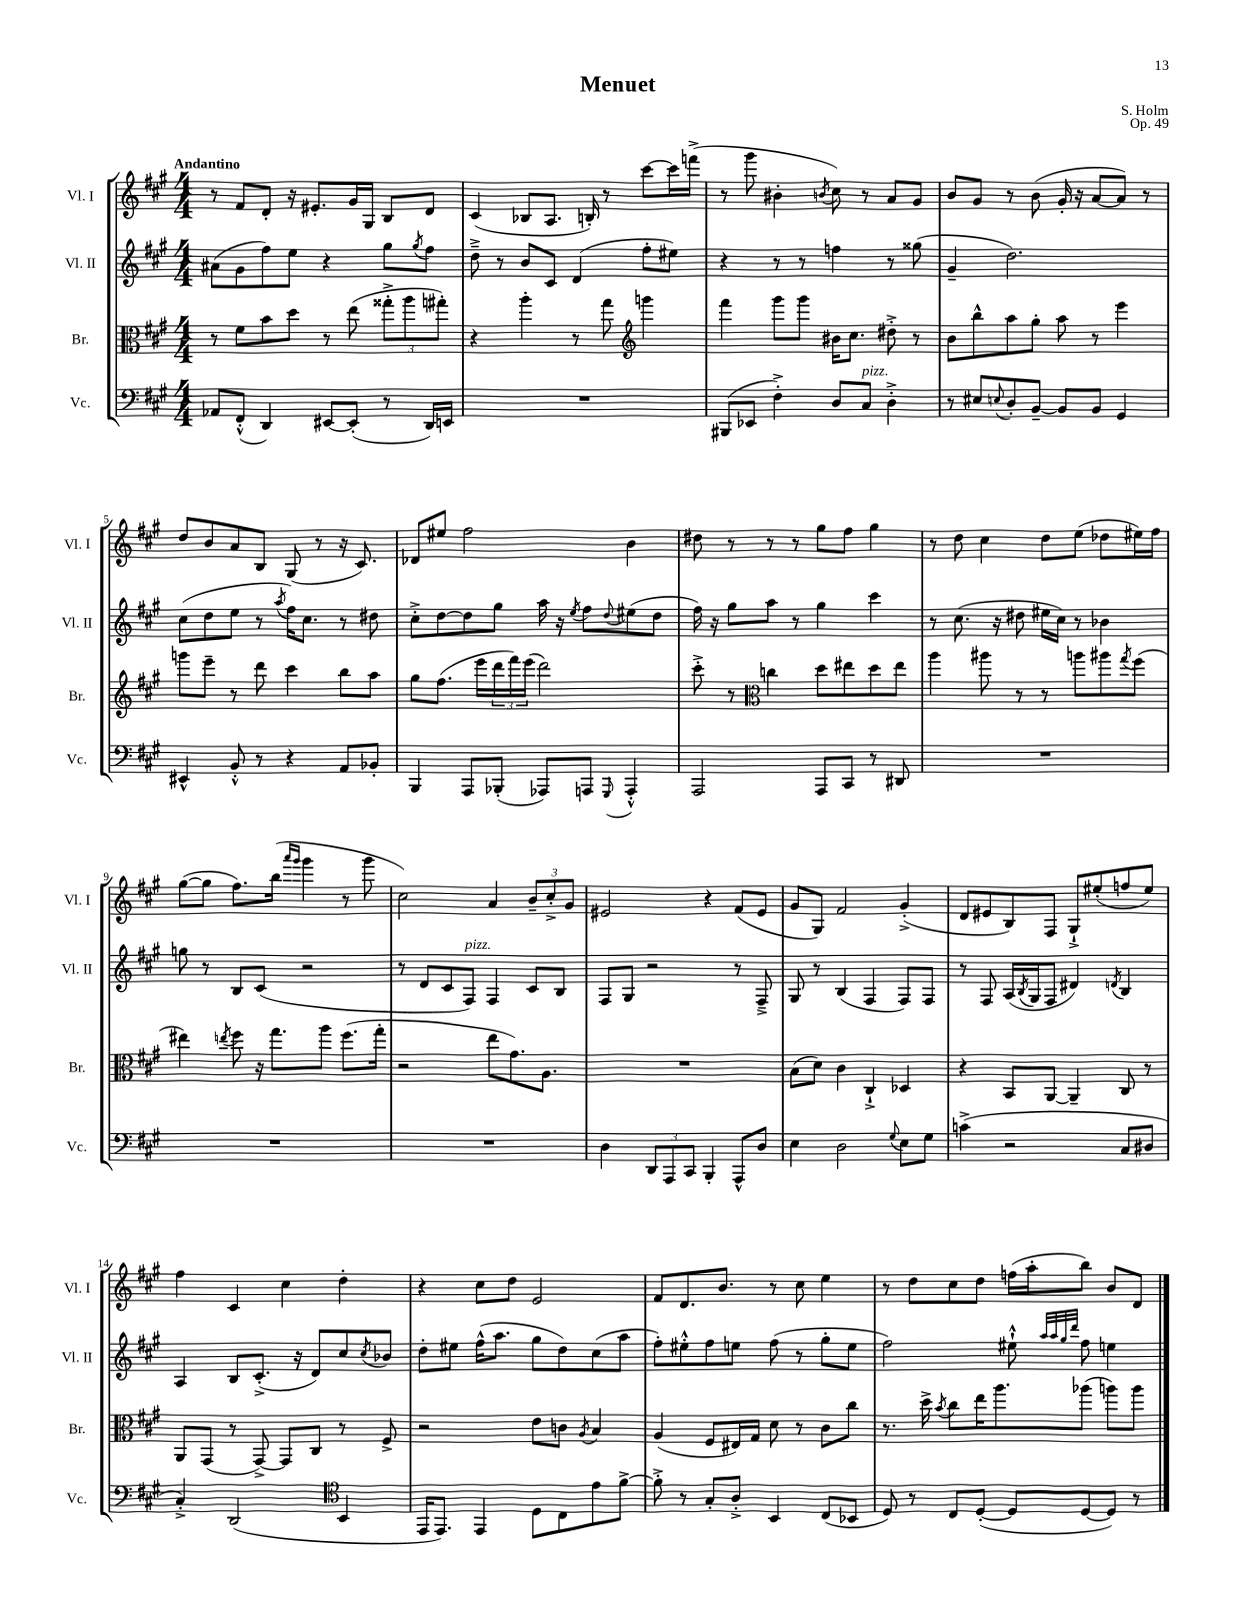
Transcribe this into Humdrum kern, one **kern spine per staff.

**kern	**kern	**kern	**kern
*staff4	*staff3	*staff2	*staff1
*clefF4	*clefC3	*clefG2	*clefG2
*k[f#c#g#]	*k[f#c#g#]	*k[f#c#g#]	*k[f#c#g#]
*M4/4	*M4/4	*M4/4	*M4/4
8AA-/L	8r	(8a#\L	8r
(8FF#'^^/J	8f#\L	8g#\	8f#/L
4DD/)	8b\	8ff#\)	8d'/J
.	8dd\J	8ee\J	16r
.	.	.	8.e#'/L
[8EE#/L	8r	4r	.
(8EE#'/]J	(8ee\	.	16g#/L
.	.	.	16G#/JJ
8r	12gg##'^\L	8gg#\L	8B/L
.	12aa\	.	.
.	.	8qgg#/	.
16DD/LL)	.	8ff#\J	8d/J
.	12gg#'\J)	.	.
16EE/JJ	.	.	.
=	=	=	=
1r	4r	8dd~^\	(4c#/
.	.	8r	.
.	4aa'\	8b/L	8B-/L
.	.	8c#/J	8.A/J
.	8r	(4d/	.
.	.	.	16B'/)
.	8gg#\	.	8r
*	*clefG2	*	*
.	4ggg\	8ff#'\L	[8ccc#\L
.	.	8ee#\J)	16ccc#\]L
.	.	.	(16fff^\JJ
=	=	=	=
(8BBB#/L	4fff#\	4r	8r
8EE-/J	.	.	8ggg#\
4F#'^\)	8ggg#\L	8r	4b#'\
.	8ggg#\J	8r	.
.	.	.	8qb/
8D/L	16b#\LK	4ff\	8cc#\)
.	8.cc#\J	.	.
8C#/J	.	.	8r
4D'^\	8dd#'^\	8r	8a/L
.	8r	(8gg##\	8g#/J
=	=	=	=
8r	8b\L	4g#~/	8b/L
8E#/L	8bb^^\	.	8g#/J
8qqE/	.	.	.
8D'/	8aa\	2.dd\)	8r
[8BB~/J	8gg#'\J	.	(8b\
8BB/]L	8aa\	.	16g#'/
.	.	.	16r
8BB/J	8r	.	[8a/L
4GG#/	4eee\	.	8a/]J)
.	.	.	8r
=	=	=	=
4EE#^^/	8ggg\L	(8cc#\L	8dd/L
.	8eee~\J	8dd\	8b/
8BB'^^/	8r	8ee\J	8a/
8r	8ddd\	8r	8B/J
.	.	8qaa/	.
4r	4ccc#\	16ff#\LK)	(8G#/
.	.	8.cc#\J	.
.	.	.	8r
8AA/L	8bb\L	8r	16r
.	.	.	8.c#/)
8BB-'/J	8aa\J	8dd#\	.
=	=	=	=
4BBB/	8gg#\L	8cc#'^\L	8d-/L
.	(8.ff#\J	[8dd\	8ee#/J
8AAA/L	.	8dd\]	2ff#\
.	16eee\LL	.	.
(8BBB-'/J	24ddd\	8gg#\J	.
.	24fff#\)	.	.
.	(24eee\JJ	.	.
8AAA-/L)	2ddd\)	16aa\	.
.	.	16r	.
.	.	8qee/	.
8AAA/J	.	8ff#\L	.
8qqGGG#/	.	8qqdd/	.
4AAA'^^/	.	(8ee#\	4b\
.	.	8dd\J	.
=	=	=	=
2AAA/	8ccc#'^\	16ff#\)	8dd#\
.	.	16r	.
.	8r	8gg#\L	8r
*	*clefC3	*	*
.	4cc\	8aa\J	8r
.	.	8r	8r
8AAA/L	8dd\L	4gg#\	8gg#\L
8CC#/J	8ee#\	.	8ff#\J
8r	8dd\	4ccc#\	4gg#\
8DD#/	8ee#\J	.	.
=	=	=	=
1r	4aa\	8r	8r
.	.	(8.cc#\	8dd\
.	8aa#\	.	4cc#\
.	.	16r	.
.	8r	8dd#\	.
.	8r	16ee#\LL	8dd\L
.	.	16cc#\JJ)	.
.	8aa\L	8r	(8ee\J
.	8aa#\	4b-\	8dd-\L
.	8qgg#/	.	.
.	(8ff#\J	.	16ee#\L)
.	.	.	16ff#\JJ
=	=	=	=
1r	4ee#\)	8gg\	([8gg#\L
.	.	8r	8gg#\]J
.	8qee/	.	.
.	8ff#\	8B/L	8.ff#\L)
.	16r	(8c#/J	.
.	8.gg#\L	.	(16bb\Jk
.	.	.	16qqaaa/LL
.	.	.	16qqggg#/JJ
.	.	2r	4ggg#\
.	8aa\J	.	.
.	(8.ff#\L	.	8r
.	.	.	8ggg#\
.	16gg#'\Jk	.	.
=	=	=	=
1r	2r	8r	2cc#\)
.	.	8d/L	.
.	.	8c#/	.
.	.	8F#/J)	.
.	8ee\L	4F#/	4a/
.	8.g#\)	.	.
.	.	8c#/L	12b~/L
.	8.A\J	.	.
.	.	.	12cc#'^/
.	.	8B/J	.
.	.	.	12g#/J
=	=	=	=
4D\	1r	8F#/L	2e#/
.	.	8G#/J	.
12DD/L	.	2r	.
12AAA/	.	.	.
12CC#/J	.	.	.
4BBB'/	.	.	4r
8AAA^^/L	.	8r	(8f#/L
8D/J	.	8F#~^/	8e#/J
=	=	=	=
4E\	(8B\L	8G#/	8g#/L
.	8d\J)	8r	8G#/J)
2D\	4c#\	(4B/	2f#/
.	4C#`^/	4F#/	.
8qqG#/	.	.	.
8E\L	4D-/	8F#/L)	(4g#'^/
8G#\J	.	8F#/J	.
=	=	=	=
(4c^\	4r	8r	8d/L
.	.	8F#/	8e#/
2r	8BB/L	(16A/LL	8B/)
.	.	8qB/	.
.	.	16G#/J	.
.	[8AA/J	8F#/J	8F#/J
.	4AA~/]	4d#/)	8G#`^/L
.	.	.	(8ee#'/
.	.	8qd/	.
8C#/L	8C#/	4B/	8ff/
8D#/J	8r	.	8ee#/J)
=	=	=	=
4C#'^/)	8AA/L	4A/	4ff#\
.	(8GG#/J	.	.
(2DD/	8r	8B/L	4c#/
.	[8GG#^/)	(8.c#'^/J	.
.	8GG#/]L	.	4cc#\
.	.	16r	.
.	8C#/J	8d/L)	.
*clefC4	*	*	*
4BB/	8r	8cc#/	4dd'\
.	.	8qcc#/	.
.	8F#^/	8b-/J	.
=	=	=	=
16EE/LK	2r	8dd'\L	4r
8.EE/J)	.	.	.
.	.	8ee#\J	.
4EE/	.	(16ff#^^\LK	8cc#\L
.	.	8.aa\J	.
.	.	.	8dd\J
8D\L	8e\L	8gg#\L	2e/
8C#\	8c\J	8dd\)	.
.	8qA/	.	.
8e\	4B/	(8cc#\	.
[8f#^\J	.	8aa\J	.
=	=	=	=
8f#'^\]	(4A/	8ff#'\L)	8f#/L
8r	.	8ee#'^^\	8.d/
8G#'/L	8F#/L	8ff#\	.
.	.	.	8.b/J
8A'^/J	16E#/L)	8ee\J	.
.	16G#/JJ	.	.
4BB/	8d\	(8ff#\	8r
.	8r	8r	8cc#\
(8C#/L	8c#\L	8gg#'\L	4ee\
8BB-/J	8cc#\J	8ee\J	.
=	=	=	=
8D/)	8.r	2ff#\)	8r
8r	.	.	8dd\L
.	16dd^\	.	.
.	8qb/	.	.
8C#/L	8cc#\L	.	8cc#\
([8D'/J	16ee\K	.	8dd\J
.	8.aa\	.	.
8D/]L	.	8ee#`^^\	(16ff\LL
.	.	.	16aa'\J
.	.	32qqaa/LLL	.
.	.	32qqaa/	.
.	.	32qqgg#/	.
.	.	32qqddd/JJJ	.
[8D/	(8aa-\J	8ff#\	8bb\J)
8D/]J)	8aa\L)	4ee\	8b/L
8r	8aa\J	.	8d/J
==	==	==	==
*-	*-	*-	*-
